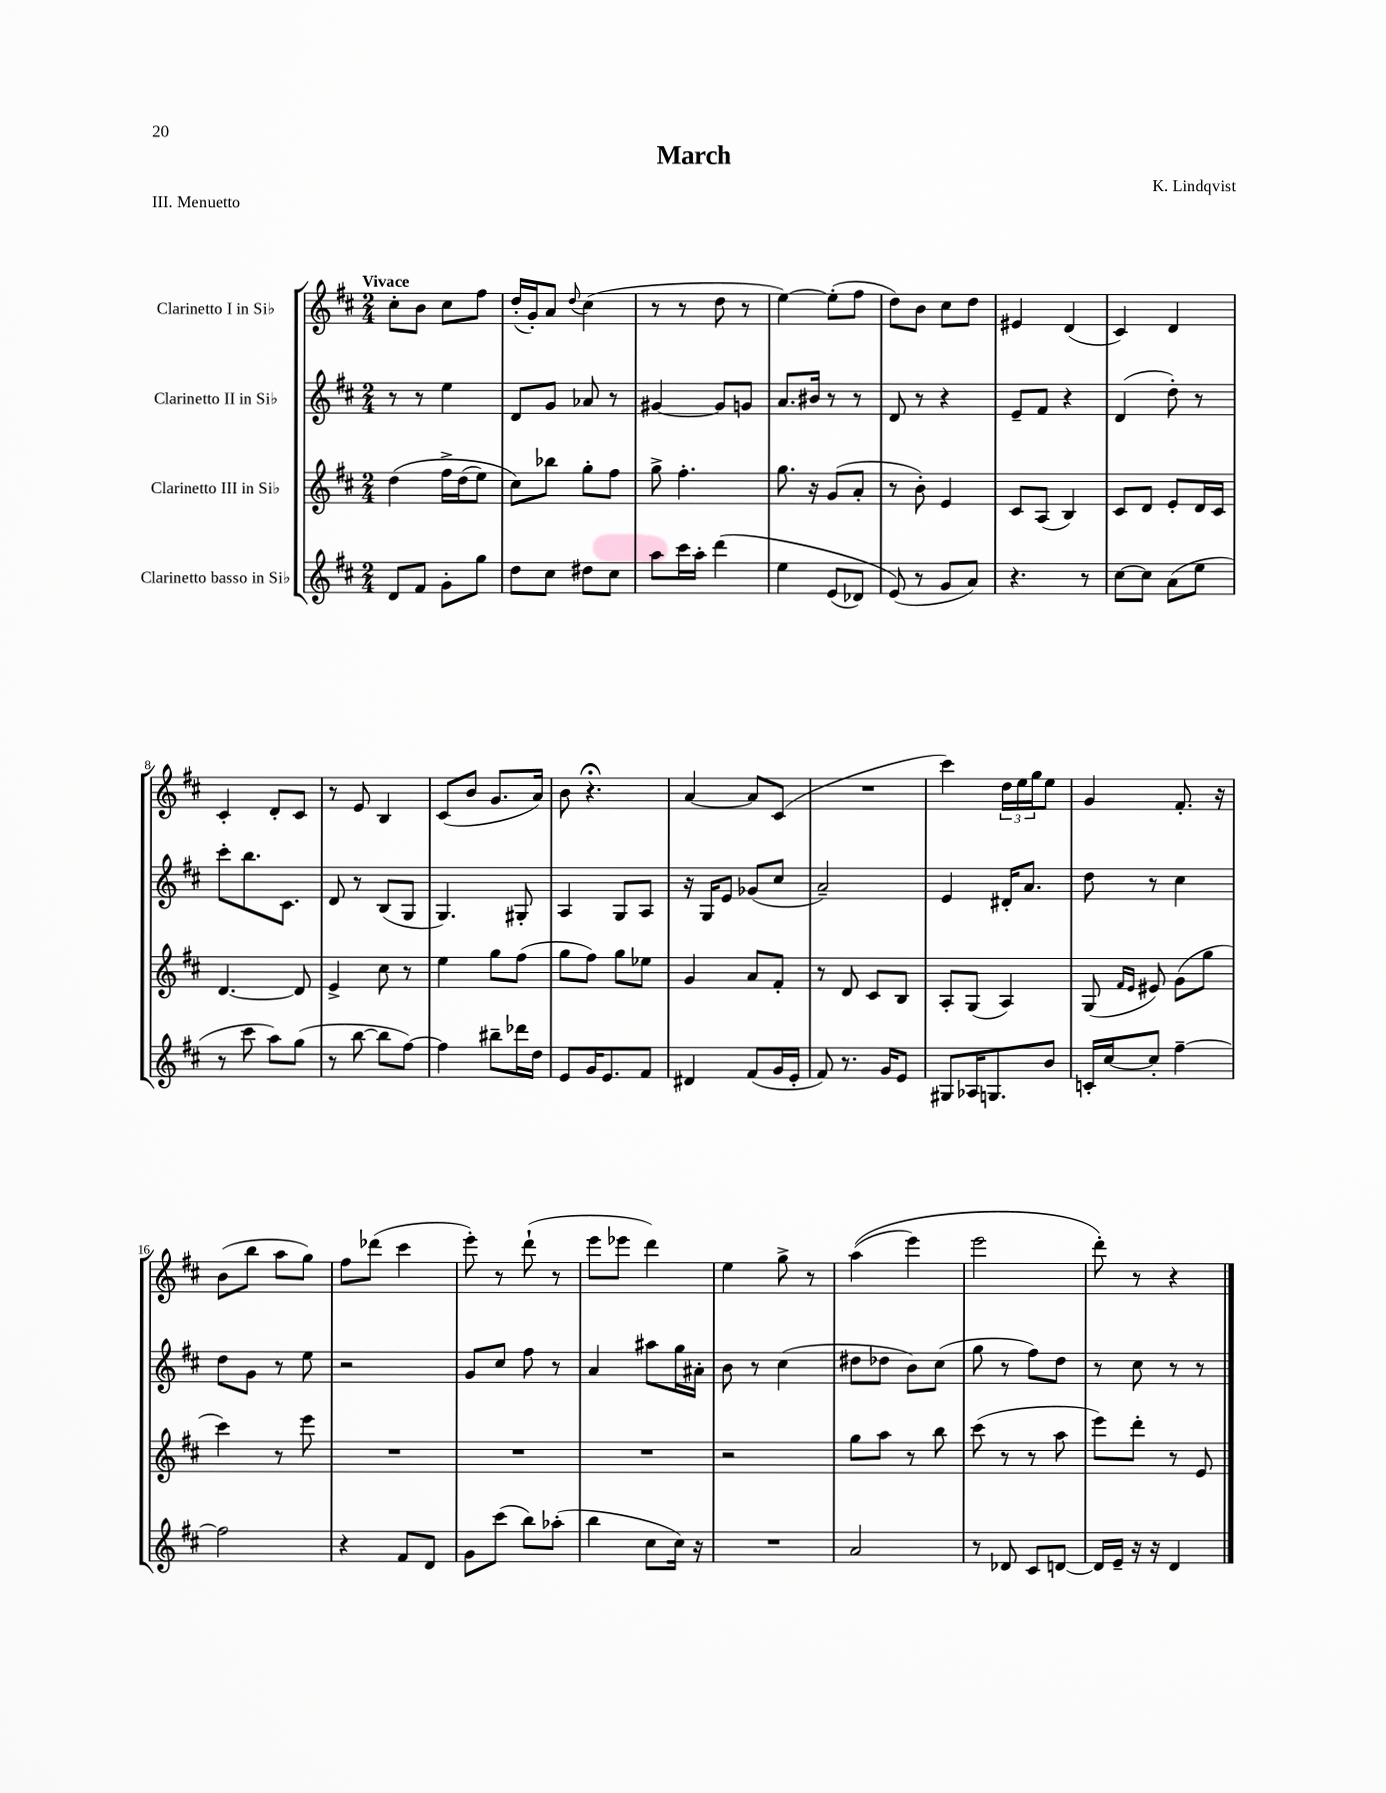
\header { title = "March" composer = "K. Lindqvist" piece = "III. Menuetto" }
<<
\new StaffGroup <<
\new Staff = "s0" \with { instrumentName = "Clarinetto I in Sib" } {
    \clef treble \key d \major \numericTimeSignature \time 2/4 \tempo "Vivace"
    cis''8-. b'8 cis''8 fis''8 |
    d''16-.( g'16-.) a'8 \appoggiatura { d''8 } cis''4( |
    r8 r8 d''8 r8 |
    e''4~) e''8-.( fis''8 |
    d''8) b'8 cis''8 d''8 |
    eis'4 d'4( |
    cis'4) d'4 |
    cis'4-. d'8-. cis'8 |
    r8 e'8 b4 |
    cis'8( b'8 g'8. a'16) |
    b'8 r4.\fermata |
    a'4~ a'8 cis'8( |
    R2 |
    cis'''4) \tuplet 3/2 { d''16 e''16 g''16 } e''8 |
    g'4 fis'8.-. r16 |
    b'8( b''8 a''8 g''8) |
    fis''8 des'''8( cis'''4 |
    e'''8-.) r8 d'''8-!( r8 |
    e'''8 ees'''8 d'''4) |
    e''4 g''8-> r8 |
    a''4(\( e'''4) |
    e'''2 |
    d'''8-.\) r8 r4 \bar "|." |
}
\new Staff = "s1" \with { instrumentName = "Clarinetto II in Sib" } {
    \clef treble \key d \major \numericTimeSignature \time 2/4
    r8 r8 e''4 |
    d'8 g'8 aes'8 r8 |
    gis'4~ gis'8 g'8 |
    a'8. bis'16 r8 r8 |
    d'8 r8 r4 |
    e'8-- fis'8 r4 |
    d'4( d''8-.) r8 |
    cis'''8-. b''8. cis'8. |
    d'8 r8 b8( g8 |
    g4.) gis8-. |
    a4 g8 a8 |
    r16 g16 e'8 ges'8( cis''8 |
    a'2--) |
    e'4 dis'16-. a'8. |
    d''8 r8 cis''4 |
    d''8 g'8 r8 e''8 |
    r2 |
    g'8 cis''8 fis''8 r8 |
    a'4 ais''8 g''16 ais'16-. |
    b'8 r8 cis''4( |
    dis''8 des''8 b'8) cis''8( |
    g''8 r8 fis''8) d''8 |
    r8 cis''8 r8 r8 \bar "|." |
}
\new Staff = "s2" \with { instrumentName = "Clarinetto III in Sib" } {
    \clef treble \key d \major \numericTimeSignature \time 2/4
    d''4\( fis''16-> d''16( e''8) |
    cis''8\) bes''8 g''8-. fis''8 |
    g''8-> fis''4.-. |
    g''8. r16 g'8( a'8-. |
    r8 b'8-.) e'4 |
    cis'8 a8( b4) |
    cis'8 d'8 e'8-. d'16 cis'16 |
    d'4.~ d'8 |
    e'4-> cis''8 r8 |
    e''4 g''8 fis''8( |
    g''8 fis''8) g''8 ees''8 |
    g'4 a'8 fis'8-. |
    r8 d'8 cis'8 b8 |
    a8-. g8( a4) |
    g8( \grace { fis'16 e'16 } eis'8) g'8( g''8 |
    cis'''4) r8 e'''8 |
    R2 |
    R2 |
    R2 |
    r2 |
    g''8 a''8 r8 b''8 |
    cis'''8( r8 r8 a''8 |
    e'''8) d'''8-. r8 e'8 \bar "|." |
}
\new Staff = "s3" \with { instrumentName = "Clarinetto basso in Sib" } {
    \clef treble \key d \major \numericTimeSignature \time 2/4
    d'8 fis'8 g'8-. g''8 |
    d''8 cis''8 dis''8 cis''8 |
    a''8 cis'''16 a''16-. d'''4\( |
    e''4 e'8( des'8) |
    e'8(\) r8 g'8 a'8) |
    r4. r8 |
    cis''8~ cis''8 a'8( e''8 |
    r8 cis'''8 a''8) g''8( |
    r8 b''8~ b''8 fis''8~) |
    fis''4 bis''8-- des'''16 d''16 |
    e'8 g'16 e'8. fis'8 |
    dis'4 fis'8( g'16 e'16-. |
    fis'8) r8. g'16 e'8 |
    gis8 aes16 g8. b'8 |
    c'16-. cis''16~ cis''8-. fis''4~-- |
    fis''2 |
    r4 fis'8 d'8 |
    g'8 cis'''8( b''8) aes''8-.( |
    b''4 cis''8 cis''16) r16 |
    R2 |
    a'2 |
    r8 des'8 cis'8 d'8~ |
    d'16 e'16-- r16 r16 d'4 \bar "|." |
}
>>
>>
